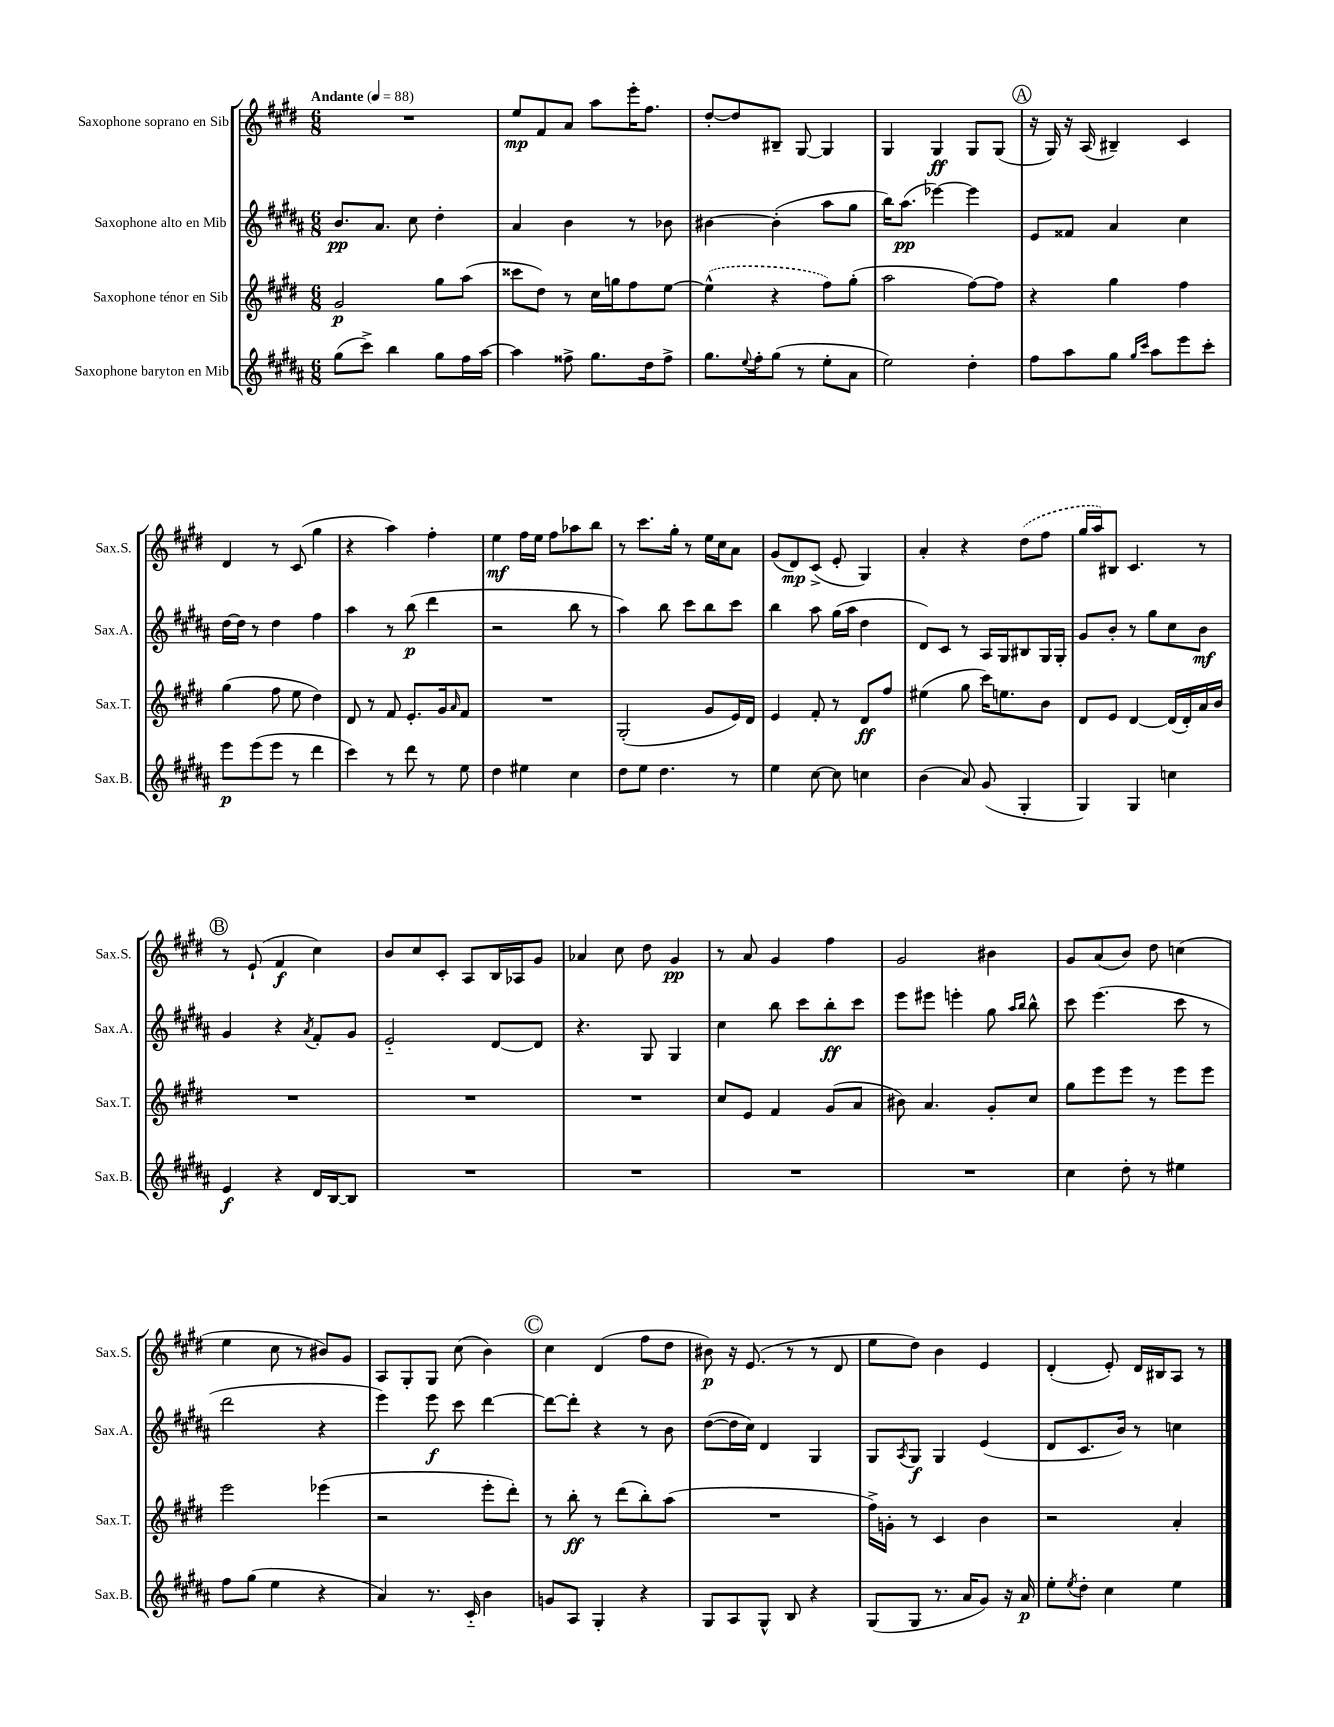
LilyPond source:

<<
\new StaffGroup <<
\new Staff = "s0" \with { instrumentName = "Saxophone soprano en Sib" shortInstrumentName = "Sax.S." } {
    \clef treble \key e \major \numericTimeSignature \time 6/8 \tempo "Andante" 4 = 88
    R2. |
    e''8\mp fis'8 a'8 a''8 e'''16-. fis''8. |
    dis''8~-. dis''8 bis8-- gis8~ gis4 |
    gis4 gis4\ff gis8 gis8( |
    \mark \markup { \circle "A" } r16 gis16) r16 a16( bis4--) cis'4 |
    dis'4 r8 cis'8( gis''4 |
    r4 a''4) fis''4-. |
    e''4\mf fis''16 e''16 fis''8 aes''8 b''8 |
    r8 cis'''8. gis''16-. r8 e''16 cis''16 a'8 |
    gis'8( dis'8\mp) cis'8->( e'8-. gis4) |
    a'4-. r4 \once \slurDashed dis''8( fis''8 |
    gis''16 a''16) bis8 cis'4. r8 |
    \mark \markup { \circle "B" } r8 e'8-!( fis'4\f cis''4) |
    b'8 cis''8 cis'8-. a8 b16 aes16 gis'8 |
    aes'4 cis''8 dis''8 gis'4\pp |
    r8 a'8 gis'4 fis''4 |
    gis'2 bis'4 |
    gis'8 a'8( b'8) dis''8 c''4( |
    e''4 cis''8 r8 bis'8) gis'8 |
    a8 gis8-. gis8 cis''8( b'4) |
    \mark \markup { \circle "C" } cis''4 dis'4( fis''8 dis''8 |
    bis'8\p) r16 e'8.( r8 r8 dis'8 |
    e''8 dis''8) b'4 e'4 |
    dis'4-.( e'8-.) dis'16 bis16 a8 r8 \bar "|." |
}
\new Staff = "s1" \with { instrumentName = "Saxophone alto en Mib" shortInstrumentName = "Sax.A." } {
    \clef treble \key b \major \numericTimeSignature \time 6/8
    b'8.\pp ais'8. cis''8 dis''4-. |
    ais'4 b'4 r8 bes'8 |
    bis'4~ bis'4-.( ais''8 gis''8 |
    b''16) ais''8.\pp( ees'''4~) ees'''4 |
    \mark \markup { \circle "A" } e'8 fisis'8 ais'4 cis''4 |
    dis''16~ dis''16 r8 dis''4 fis''4 |
    ais''4 r8 b''8\p( dis'''4 |
    r2 b''8 r8 |
    ais''4) b''8 cis'''8 b''8 cis'''8 |
    b''4 ais''8 gis''16( ais''16 dis''4 |
    dis'8) cis'8 r8 ais16 gis16 bis8 gis16 gis16-. |
    gis'8 b'8-. r8 gis''8 cis''8 b'8\mf |
    \mark \markup { \circle "B" } gis'4 r4 \acciaccatura { ais'8 } fis'8-. gis'8 |
    e'2-_ dis'8~ dis'8 |
    r4. gis8 gis4 |
    cis''4 b''8 cis'''8 b''8-.\ff cis'''8 |
    e'''8 eis'''8 e'''4-. gis''8 \grace { ais''16 b''16 } b''8-^ |
    cis'''8 e'''4.( cis'''8 r8 |
    dis'''2 r4 |
    e'''4) e'''8\f cis'''8 dis'''4~ |
    \mark \markup { \circle "C" } dis'''8~ dis'''8-. r4 r8 b'8 |
    dis''8~( dis''16 cis''16) dis'4 gis4 |
    gis8 \acciaccatura { ais8 } gis8\f gis4 e'4( |
    dis'8 cis'8. b'16) r8 c''4 \bar "|." |
}
\new Staff = "s2" \with { instrumentName = "Saxophone ténor en Sib" shortInstrumentName = "Sax.T." } {
    \clef treble \key e \major \numericTimeSignature \time 6/8
    gis'2\p gis''8 a''8( |
    cisis'''8 dis''8) r8 cis''16 g''16 fis''8 e''8~ |
    \once \slurDashed e''4-^( r4 fis''8) gis''8-.( |
    a''2 fis''8~) fis''8 |
    \mark \markup { \circle "A" } r4 gis''4 fis''4 |
    gis''4( fis''8 e''8 dis''4) |
    dis'8 r8 fis'8 e'8.-. gis'16 \grace { a'16 } fis'8 |
    R2. |
    gis2-.( gis'8 e'16) dis'16 |
    e'4 fis'8-. r8 dis'8\ff fis''8 |
    eis''4( gis''8 cis'''16) e''8. b'8 |
    dis'8 e'8 dis'4~ dis'16( dis'16-.) a'16 b'16 |
    \mark \markup { \circle "B" } R2. |
    R2. |
    R2. |
    cis''8 e'8 fis'4 gis'8( a'8 |
    bis'8) a'4. gis'8-. cis''8 |
    gis''8 e'''8 e'''8 r8 e'''8 e'''8 |
    e'''2 ees'''4( |
    r2 e'''8-. dis'''8-.) |
    \mark \markup { \circle "C" } r8 b''8-.\ff r8 dis'''8( b''8-.) a''8( |
    R2. |
    fis''16->) g'16-. r8 cis'4 b'4 |
    r2 a'4-. \bar "|." |
}
\new Staff = "s3" \with { instrumentName = "Saxophone baryton en Mib" shortInstrumentName = "Sax.B." } {
    \clef treble \key b \major \numericTimeSignature \time 6/8
    gis''8( cis'''8->) b''4 gis''8 fis''16 ais''16~ |
    ais''4 fisis''8-> gis''8. dis''16 fisis''8-> |
    gis''8. \appoggiatura { e''8 } fis''16-. gis''8( r8 e''8-. ais'8 |
    e''2) dis''4-. |
    \mark \markup { \circle "A" } fis''8 ais''8 gis''8 \grace { gis''16 cis'''16 } ais''8 e'''8 cis'''8-. |
    e'''8\p e'''8( e'''8 r8 dis'''4 |
    cis'''4) r8 dis'''8 r8 e''8 |
    dis''4 eis''4 cis''4 |
    dis''8 e''8 dis''4. r8 |
    e''4 cis''8~ cis''8 c''4 |
    b'4( ais'8) gis'8( gis4-. |
    gis4) gis4 c''4 |
    \mark \markup { \circle "B" } e'4\f r4 dis'16 b16~ b8 |
    R2. |
    R2. |
    R2. |
    R2. |
    cis''4 dis''8-. r8 eis''4 |
    fis''8 gis''8( e''4 r4 |
    ais'4) r8. cis'16-_ b'4 |
    \mark \markup { \circle "C" } g'8 ais8 gis4-. r4 |
    gis8 ais8 gis8-^ b8 r4 |
    gis8( gis8 r8. ais'16 gis'8) r16 ais'16\p |
    e''8-. \acciaccatura { e''8 } dis''8-. cis''4 e''4 \bar "|." |
}
>>
>>
\layout { \context { \Score \remove "Bar_number_engraver" } }
